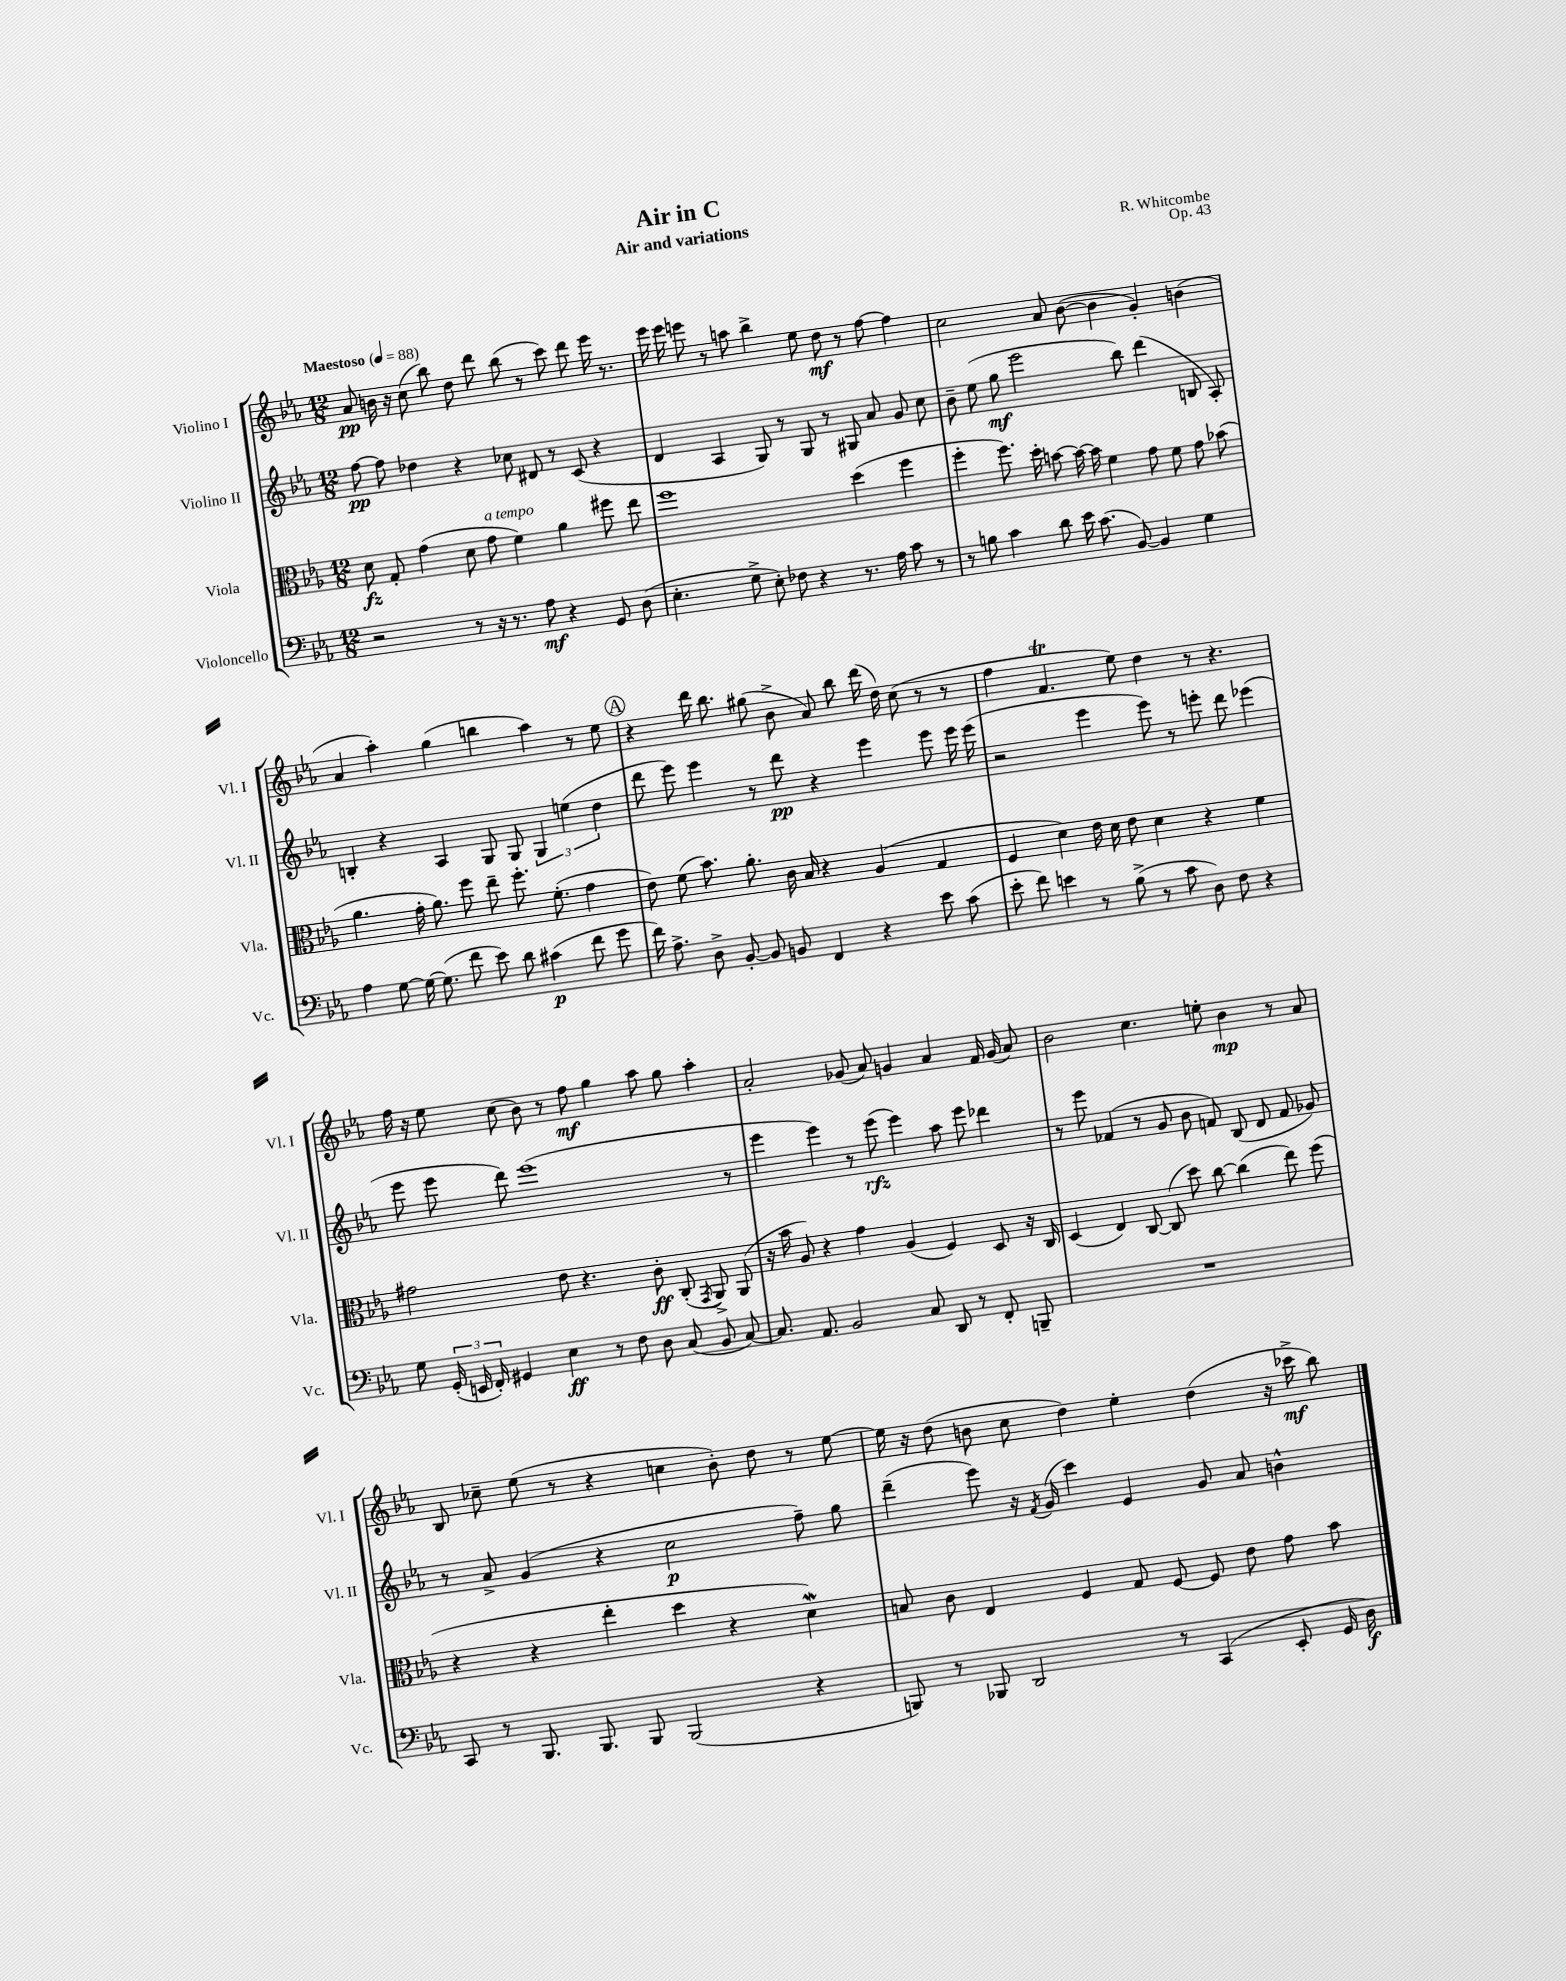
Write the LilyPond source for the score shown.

\header { title = "Air in C" composer = "R. Whitcombe" subtitle = "Air and variations" opus = "Op. 43" }
<<
\new StaffGroup <<
\new Staff = "s0" \with { instrumentName = "Violino I" shortInstrumentName = "Vl. I" } {
    \clef treble \key ees \major \numericTimeSignature \time 12/8 \tempo "Maestoso" 4 = 88
    \autoBeamOff aes'8\pp b'16 r16 c''8( bes''8) d''8 d'''8 bes''8( r8 c'''8) d'''8 ees'''16 r8. |
    ees'''16 ees'''16 e'''8 r8 a''8 bes''4-> ees''8 d''8\mf r8 f''8~ f''4 |
    c''2 aes'8 bes'8~( bes'4 g'4-.) b'4( |
    aes'4 aes''4-.) g''4( b''4 aes''4) r8 ees''8 |
    \mark \markup { \circle "A" } r4 d'''16 bes''8. gis''8( bes'8-> aes'8) bes''8 d'''16( d''16) c''8( r8 r8 |
    f''4 f'4.\trill ees''8) d''4 r8 r4. |
    f''16 r16 ees''8 c''8( bes'8) r8 f''8\mf g''4 aes''8 g''8 aes''4-. |
    aes'2-. ges'8( aes'8) g'4 aes'4 f'16 g'16( aes'8) |
    bes'2 c''4. e''8-. bes'4\mp r8 aes'8 |
    bes8 ces''8-- ees''8( r8 r4 c''4 bes'8-.) d''8 r8 ees''8~ |
    ees''16 r16 d''8( b'8 c''8 d''4) ees''4-. d''4( r16 ces'''16->\mf bes''8) \bar "|." |
}
\new Staff = "s1" \with { instrumentName = "Violino II" shortInstrumentName = "Vl. II" } {
    \clef treble \key ees \major \numericTimeSignature \time 12/8
    \autoBeamOff f''8~\pp f''8 des''4 r4 ces''8 dis'8 r8 c'8( r4 |
    d'4 aes4 g8) r8 g8 r8 gis8 aes'8 g'8 c''8 |
    bes'8-- ees''8( g''8\mf ees'''2 bes''8) d'''4( b8 aes8-.) |
    b4-. r4 aes4 g8 g8 \tuplet 3/2 { g4 e''4( d''4 } |
    \mark \markup { \circle "A" } d'''8 ees'''8) ees'''4 r8 d'''8\pp r4 ees'''4 ees'''8 ees'''16 ees'''16( |
    r2 ees'''4 ees'''8) r8 e'''8-. d'''8 ees'''4( |
    ees'''8 ees'''8 d'''8) ees'''1( r8 |
    ees'''4 ees'''4) r8 ees'''8\rfz( ees'''4) aes''8 ees'''8 des'''4 |
    r8 ees'''8 fes'4( r8 g'8 bes'8 f'8) bes8( d'8 f'8 ges'8) |
    r8 aes'8-> g'4( r4 c''2\p f''8--) g''8 |
    d'''4--( ees'''8) r16 \acciaccatura { f'8 } g'16( c'''4) ees'4 g'8 aes'8 b'4-^ \bar "|." |
}
\new Staff = "s2" \with { instrumentName = "Viola" shortInstrumentName = "Vla." } {
    \clef alto \key ees \major \numericTimeSignature \time 12/8
    \autoBeamOff d'8\fz g8-. g'4( d'8 g'8^\markup { \italic "a tempo" } f'4) aes'4 fis''8 ees''8 |
    f''1 d''4( f''4 |
    f''4-. f''8.) d''16-. b'8~ b'16~ b'16 f'4 g'8 f'8 g'8 bes'8( |
    aes'4. g'16-. aes'8.) f''8 ees''8-- f''8.-. f'8.-.( g'4 |
    \mark \markup { \circle "A" } ees'8) f'8( bes'8.) aes'8.-. c'16 bes16 r4 aes4( g4 |
    f4 d'4) ees'16 d'16 ees'8 d'4 r4 f'4 |
    gis'2 ees'8 r4. c'8-.\ff c8-.( \acciaccatura { g,8 } aes,8->) aes,8( |
    r16 bes'16 aes8) r4 g'4 aes4( f4) d8 r16 c16 |
    d4( ees4) c8~ c8( d''8) c''8~ c''4( ees''8) f''8( |
    r4 r4 ees''4-. d''4 r4 d'4\mordent) |
    b8 c'8 ees4 f4 g8 f8~ f8 ees'8 g'8 bes'8 \bar "|." |
}
\new Staff = "s3" \with { instrumentName = "Violoncello" shortInstrumentName = "Vc." } {
    \clef bass \key ees \major \numericTimeSignature \time 12/8
    \autoBeamOff r2 r8 r16 r8. aes8\mf r4 g,8 d8( |
    ees4.-. g8-> ees8-.) fes8 r4 r8. aes16 c'8 r8 |
    r8 b8 c'4 d'8 ees'16 c'8.( bes,8~) bes,4 g4 |
    aes4 g8~ g16~ g8.( f'8 ees'8) d'8 cis'4\p( f'8 g'8 |
    \mark \markup { \circle "A" } f'16) aes8.-> d8-> bes,8~-. bes,8 b,8 f,4 r4 ees'8 c'8( |
    ees'8-. f'8) e'4 r8 bes8->( r8 c'8 d8) f8 r4 |
    g8 \tuplet 3/2 { g,16-.( e,16 f,16-.) } gis,4 ees4\ff r8 f8 d8 c8( bes,8 c8~) |
    c8. aes,8. bes,2 c8 d,8 r8 f,8-. b,,8-- |
    R1. |
    c,8 r8 bes,,8. bes,,8. bes,,8 bes,,2( r4 |
    b,,8) r8 bes,,8 d,2 r8 c,4( ees,8-. g,16 d16\f) \bar "|." |
}
>>
>>
\layout { \context { \Score \remove "Bar_number_engraver" } }
